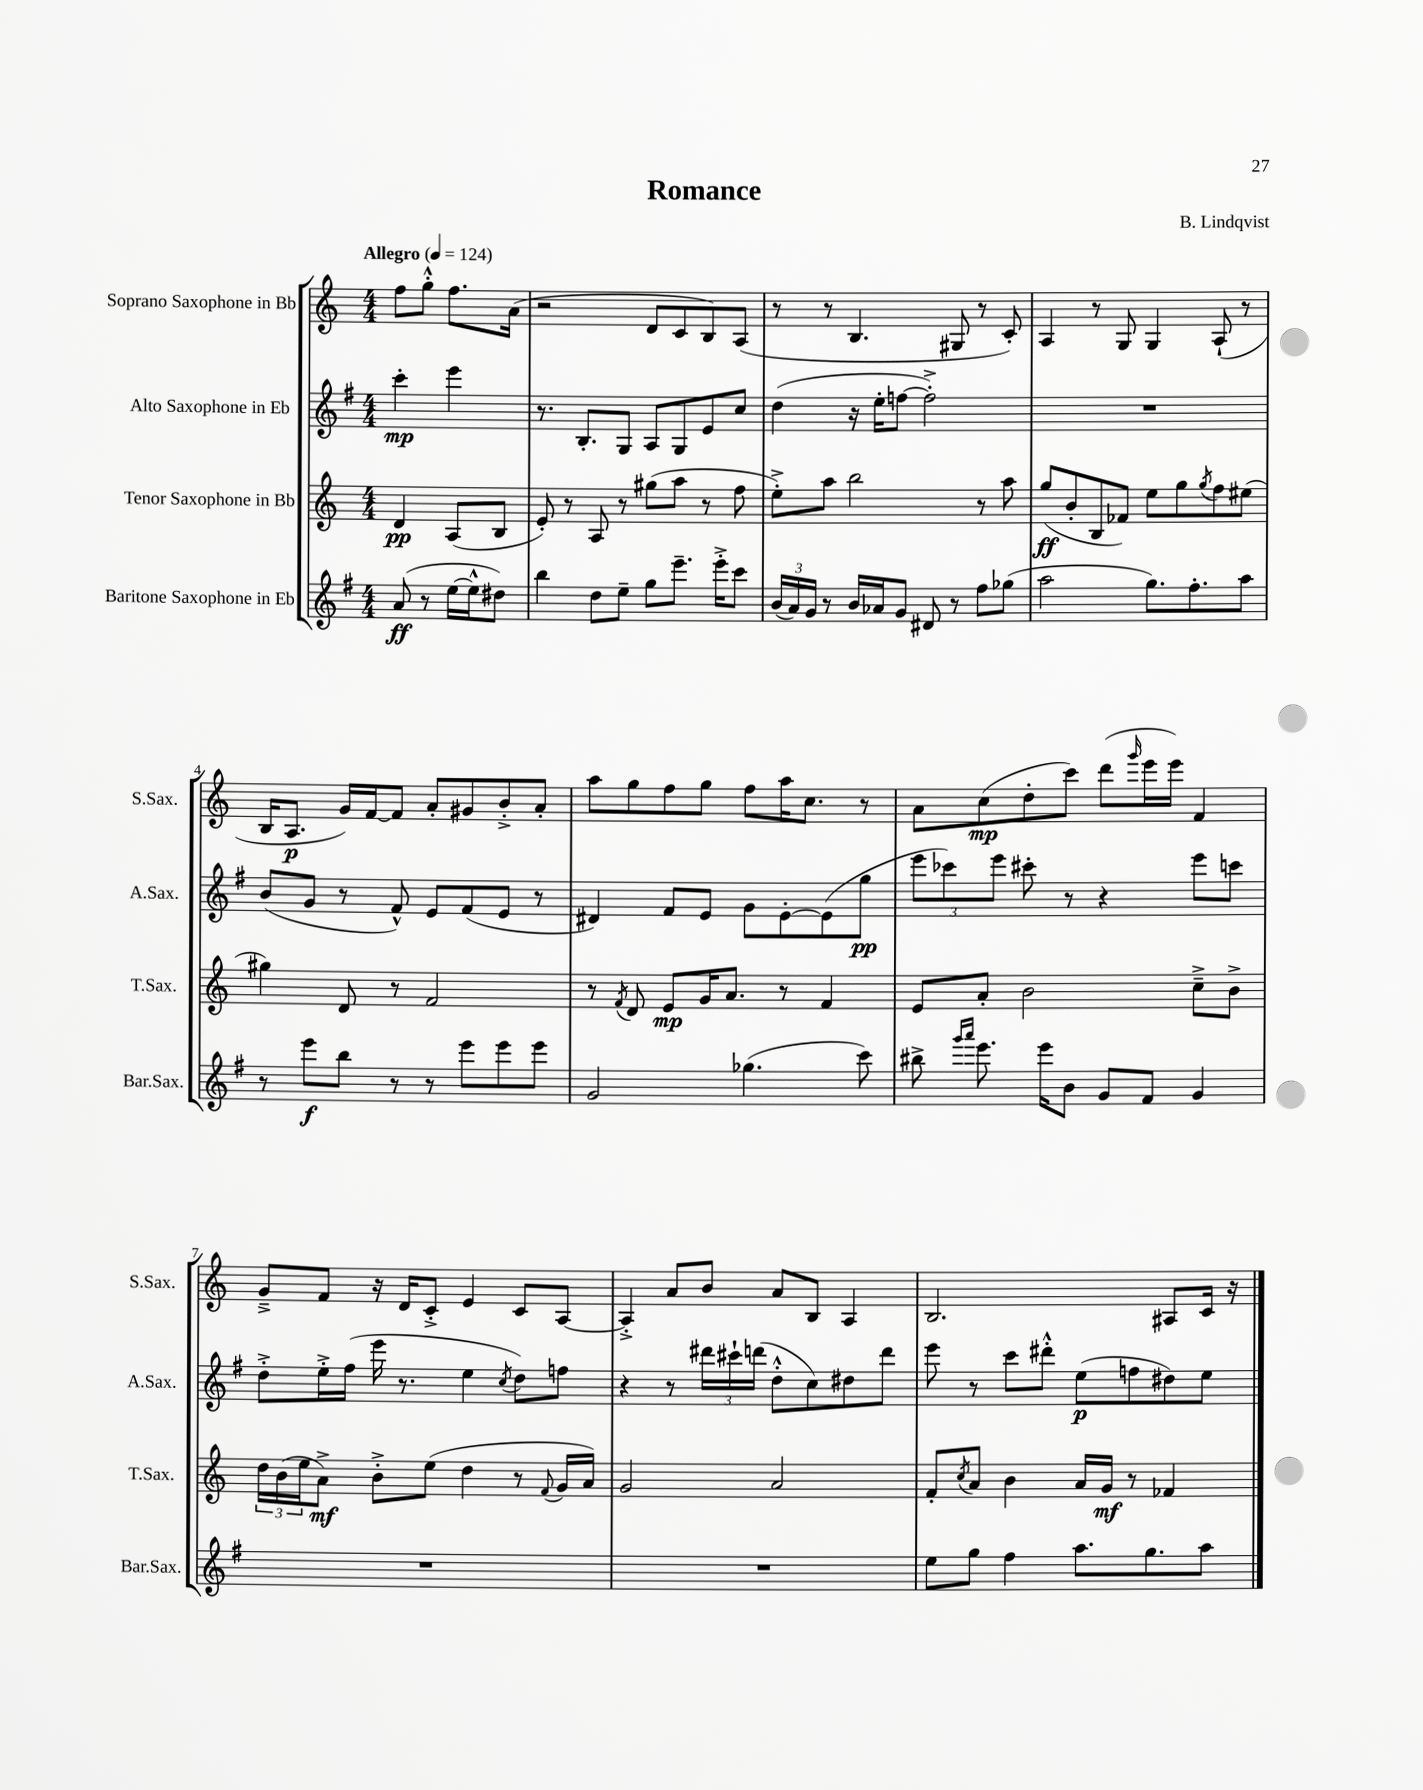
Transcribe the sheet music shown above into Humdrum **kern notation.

**kern	**kern	**kern	**kern
*staff4	*staff3	*staff2	*staff1
*clefG2	*clefG2	*clefG2	*clefG2
*k[f#]	*k[]	*k[f#]	*k[]
*M4/4	*M4/4	*M4/4	*M4/4
*MM124	*MM124	*MM124	*MM124
(8a	4d	4ccc'	8ff
8r	.	.	8gg'^^
[16ee	(8A	4eee	8.ff
16ee^^]	.	.	.
8dd#)	8B	.	.
.	.	.	(16a
=	=	=	=
4bb	8e')	8.r	2r
.	8r	.	.
.	.	8.B'	.
8dd	8A	.	.
8ee~	8r	8G	.
8gg	(8gg#	8A	8d
8.eee~	8aa	8G	8c
.	8r	8e	8B)
16eee'^	.	.	.
8ccc	8ff	8cc	(8A
=	=	=	=
(24b	8ee'^)	(4dd	8r
24a)	.	.	.
24g	.	.	.
8r	8aa	.	8r
16b	2bb	16r	4.B
16a-	.	16ee'	.
8g	.	[8ff	.
8d#	.	2ff'^])	.
8r	.	.	8G#
8ff#	8r	.	8r
(8gg-	8aa	.	8c')
=	=	=	=
2aa	(8gg	1r	4A
.	8b'	.	.
.	8B	.	8r
.	8f-)	.	8G
8.gg)	8ee	.	4G
.	8gg	.	.
8.ff#'	.	.	.
.	8qgg	.	.
.	8ff	.	(8A`
8aa	(8ee#	.	8r
=	=	=	=
8r	4gg#)	(8b	16B
.	.	.	8.A
8eee	.	8g	.
8bb	8d	8r	16g)
.	.	.	[16f
8r	8r	8f#^^)	8f]
8r	2f	8e	8a'
8eee	.	(8f#	8g#
8eee	.	8e	8b'^
8eee	.	8r	8a'
=	=	=	=
2g	8r	4d#)	8aa
.	8qf	.	.
.	8d	.	8gg
.	8e	8f#	8ff
.	16g	8e	8gg
.	8.a	.	.
(4.gg-	.	8g	8ff
.	8r	[8e'	16aa
.	.	.	8.cc
.	4f	(8e]	.
8ccc)	.	8gg	8r
=	=	=	=
8bb#^	8e	12eee	8a
.	.	12ccc-)	.
16qqggg	.	.	.
16qqaaa	.	.	.
8.eee	8a'	.	(8cc
.	.	12eee	.
.	2b	8ccc#'	8dd'
16eee	.	.	.
8b	.	8r	8ccc)
8g	.	4r	(8ddd
.	.	.	16qqggg
8f#	.	.	16eee
.	.	.	16eee)
4g	8cc~^	8eee	4f
.	8b^	8ccc	.
=	=	=	=
1r	24dd	8dd'^	8g~^
.	(24b	.	.
.	24ee	.	.
.	8a^)	16ee'^	8f
.	.	(16ff#	.
.	8b'^	16eee	16r
.	.	8.r	16d
.	(8ee	.	8c'^
.	4dd	4ee	4e
.	.	8qcc	.
.	8r	8dd)	8c
.	8qqf	.	.
.	16g	8ff	[8A
.	16a)	.	.
=	=	=	=
1r	2g	4r	4A'^]
.	.	8r	8a
.	.	24ddd#	8b
.	.	24ccc#`	.
.	.	(24ddd	.
.	2a	8dd'^^	8a
.	.	8cc)	8B
.	.	8dd#	4A
.	.	8ddd	.
=	=	=	=
8ee	8f'	8eee	2.B
.	8qcc	.	.
8gg	8a	8r	.
4ff#	4b	8ccc	.
.	.	8ddd#'^^	.
8.aa	16a	(8ee	.
.	16g	.	.
.	8r	8ff	.
8.gg	.	.	.
.	4f-	8dd#)	8A#
8aa	.	8ee	16c
.	.	.	16r
==	==	==	==
*-	*-	*-	*-
